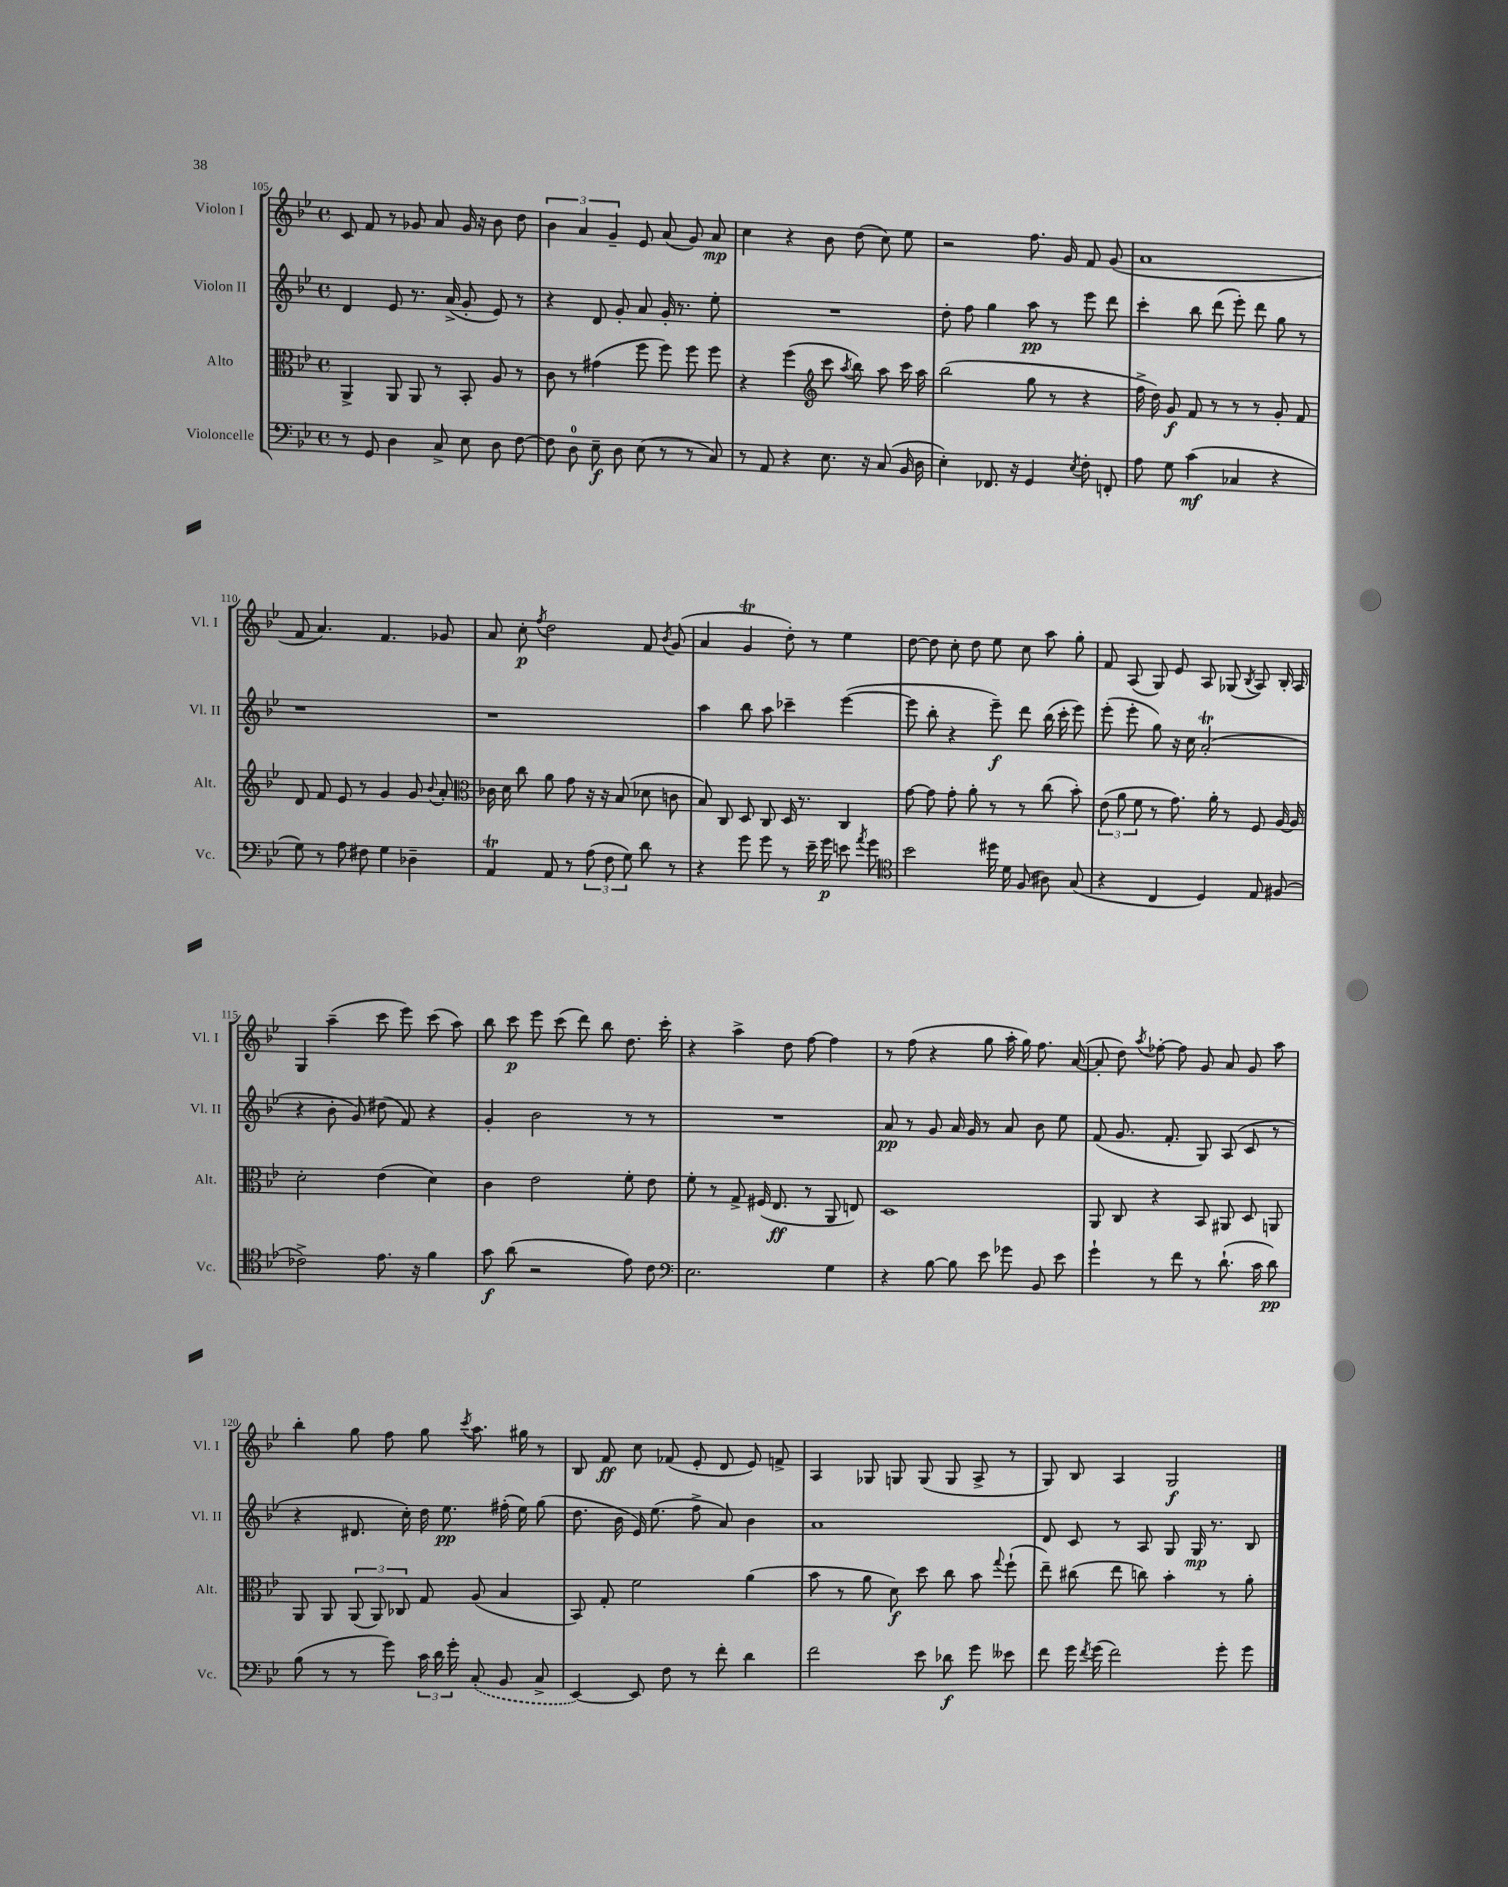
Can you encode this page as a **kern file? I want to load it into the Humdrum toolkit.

**kern	**dynam	**kern	**dynam	**kern	**dynam	**kern	**dynam
*part4	*part4	*part3	*part3	*part2	*part2	*part1	*part1
*staff4	*staff4	*staff3	*staff3	*staff2	*staff2	*staff1	*staff1
*I"Violoncelle	*	*I"Alto	*	*I"Violon II	*	*I"Violon I	*
*I'Vc.	*	*I'Alt.	*	*I'Vl. II	*	*I'Vl. I	*
*clefF4	*	*clefC3	*	*clefG2	*	*clefG2	*
*k[b-e-]	*	*k[b-e-]	*	*k[b-e-]	*	*k[b-e-]	*
*M4/4	*	*M4/4	*	*M4/4	*	*M4/4	*
*met(c)	*	*met(c)	*	*met(c)	*	*met(c)	*
=105	=105	=105	=105	=105	=105	=105	=105
8r	.	4AA^/	.	4d/	.	8c/	.
8GG/	.	.	.	.	.	8f/	.
4D\	.	8AA/	.	8e-/	.	8r	.
.	.	8AA/	.	8.r	.	8g-X/	.
8C^/	.	8r	.	.	.	8a/	.
.	.	.	.	(16a^/	.	.	.
8E-\	.	8BB-'/	.	8g'/	.	16g-/	.
.	.	.	.	.	.	16r	.
8D\	.	8A/	.	8e-/)	.	8b-\	.
[8F\	.	8r	.	8r	.	8dd\	.
=106	=106	=106	=106	=106	=106	=106	=106
8F\]	.	8c\	.	4r	.	6b-\	.
8D\	.	8r	.	.	.	.	.
.	.	.	.	.	.	6a/	.
8E-~\	f	(4g#X\	.	8d/	.	.	.
.	.	.	.	.	.	6g~/	.
8D\	.	.	.	8g'/	.	.	.
(8E-\	.	8ff\	.	8a/	.	8e-/	.
8r	.	8ff\)	.	16g'/	.	(8a/	.
.	.	.	.	8.r	.	.	.
8r	.	8ff\	.	.	.	8g/)	.
8C/)	.	8ff\	.	8ee-'\	.	8a/	mp
=107	=107	=107	=107	=107	=107	=107	=107
8r	.	4r	.	1r	.	4cc\	.
8AA/	.	.	.	.	.	.	.
4r	.	(4ff\	.	.	.	4r	.
*	*	*clefG2	*	*	*	*	*
8.E-\	.	8ccc\	.	.	.	8b-\	.
.	.	8qaa/	.	.	.	.	.
.	.	8bb-\)	.	.	.	(8dd\	.
16r	.	.	.	.	.	.	.
(8C/	.	8aa\	.	.	.	8cc\)	.
16BB-/	.	16ccc\	.	.	.	8ee-\	.
16D\	.	16aa\	.	.	.	.	.
=108	=108	=108	=108	=108	=108	=108	=108
4E-'\)	.	(2bb-\	.	8dd'\	.	2r	.
.	.	.	.	8ff\	.	.	.
8.FF-X/	.	.	.	4gg\	.	.	.
16r	.	.	.	.	.	.	.
4GG/	.	8gg\	.	8aa\	pp	8.ff\	.
.	.	8r	.	8r	.	.	.
.	.	.	.	.	.	16g/	.
8qE-/	.	.	.	.	.	.	.
8F'\	.	4r	.	8eee-\	.	8f/	.
8FFn'/	.	.	.	8ddd\	.	(8g/	.
=109	=109	=109	=109	=109	=109	=109	=109
8A\	.	16ff^\	.	4ccc'\	.	1a	.
.	.	16dd\)	.	.	.	.	.
8G\	.	8g/	f	.	.	.	.
(4c\	mf	8f/	.	8bb-\	.	.	.
.	.	8r	.	(8ddd\	.	.	.
4C-X/	.	8r	.	8eee-'\)	.	.	.
.	.	8r	.	8ddd\	.	.	.
4r	.	8g'/	.	8gg\	.	.	.
.	.	8f/	.	8r	.	.	.
!!LO:LB:g=z
=110	=110	=110	=110	=110	=110	=110	=110
8G\)	.	8d/	.	1r	.	8f/	.
8r	.	8f/	.	.	.	4.a/)	.
8A\	.	8e-/	.	.	.	.	.
8F#X\	.	8r	.	.	.	.	.
4G\	.	4g/	.	.	.	4.f/	.
4D-X~\	.	8g/	.	.	.	.	.
.	.	8qqb-/	.	.	.	.	.
.	.	8a'/	.	.	.	8g-X/	.
=111	=111	=111	=111	=111	=111	=111	=111
*	*	*clefC3	*	*	*	*	*
4AAt/	.	16c-X\	.	1r	.	8a/	.
.	.	16d\	.	.	.	.	.
.	.	8cc\	.	.	.	8cc'\	p
.	.	.	.	.	.	8qff/	.
8AA/	.	8a\	.	.	.	2dd\	.
8r	.	8g\	.	.	.	.	.
(12A\	.	16r	.	.	.	.	.
.	.	16r	.	.	.	.	.
12F\	.	.	.	.	.	.	.
.	.	(8B-/	.	.	.	.	.
12G\)	.	.	.	.	.	.	.
8d\	.	8d-X\	.	.	.	8f/	.
.	.	.	.	.	.	8qb-/	.
8r	.	8cn\	.	.	.	(8g/	.
=112	=112	=112	=112	=112	=112	=112	=112
4r	.	8B-/)	.	4aa\	.	4a/	.
.	.	8C/	.	.	.	.	.
8g\	.	8D/	.	8bb-\	.	4gT/	.
8g\	.	8C/	.	8aa\	.	.	.
8r	.	16D/	.	4ccc-X~\	.	8dd'\)	.
.	.	8.r	.	.	.	.	.
16e-~\	.	.	.	.	.	8r	.
16g\	p	.	.	.	.	.	.
8en\	.	4C/	.	([4eee-\	.	4ee-\	.
8qa/	.	.	.	.	.	.	.
8g\	.	.	.	.	.	.	.
=113	=113	=113	=113	=113	=113	=113	=113
*clefC4	*	*	*	*	*	*	*
2b-\	.	[8g\	.	8eee-\]	.	[8dd\	.
.	.	8g\]	.	8bb-'\	.	8dd\]	.
.	.	8g'\	.	4r	.	8cc'\	.
.	.	8a'\	.	.	.	8dd\	.
16dd#X\	.	8r	.	8eee-~\)	f	8ee-\	.
16d\	.	.	.	.	.	.	.
(8F/	.	8r	.	8ddd\	.	8cc\	.
8A#X\)	.	(8cc\	.	(16bb-\	.	8aa\	.
.	.	.	.	16ccc'\	.	.	.
(8G/	.	8b-'\)	.	8eee-\)	.	8gg'\	.
=114	=114	=114	=114	=114	=114	=114	=114
4r	.	(12e-\	.	(8eee-'\	.	8f/	.
.	.	12a\	.	.	.	.	.
.	.	.	.	8eee-'\	.	(8A/	.
.	.	12f\	.	.	.	.	.
4C/	.	8r	.	8gg\)	.	8G/)	.
.	.	8.g\)	.	16r	.	8e-/	.
.	.	.	.	16cc\	.	.	.
4D/)	.	.	.	(2at'/	.	8A/	.
.	.	16a'\	.	.	.	.	.
.	.	8r	.	.	.	(8G-X/	.
.	.	.	.	.	.	8qB-/	.
8E-/	.	8F/	.	.	.	8A/)	.
(8F#X/	.	[16A/	.	.	.	16B-'/	.
.	.	16A/]	.	.	.	16A/	.
!!LO:LB:g=z
=115	=115	=115	=115	=115	=115	=115	=115
2c-X^\)	.	2d'\	.	4r	.	4G/	.
.	.	.	.	8b-'\	.	(4aa~\	.
.	.	.	.	8g/)	.	.	.
8.e-\	.	(4e-\	.	(8dd#X\	.	8ccc\	.
.	.	.	.	8f/)	.	8eee-\)	.
16r	.	.	.	.	.	.	.
4f\	.	4d\)	.	4r	.	(8ccc\	.
.	.	.	.	.	.	8aa\)	.
=116	=116	=116	=116	=116	=116	=116	=116
8g\	f	4c\	.	4g'/	.	8bb-\	.
(8a\	.	.	.	.	.	8ccc\	p
2r	.	2e-\	.	2b-\	.	8eee-\	.
.	.	.	.	.	.	(8ccc\	.
.	.	.	.	.	.	8ddd\)	.
.	.	.	.	.	.	8bb-\	.
8e-\)	.	8f'\	.	8r	.	8.dd\	.
8c\	.	8e-\	.	8r	.	.	.
.	.	.	.	.	.	16ccc'\	.
=117	=117	=117	=117	=117	=117	=117	=117
*clefF4	*	*	*	*	*	*	*
2.E-\	.	8f'\	.	1r	.	4r	.
.	.	8r	.	.	.	.	.
.	.	8G^/	.	.	.	4aa^\	.
.	.	(16F#X/	.	.	.	.	.
.	.	8.E-/	ff	.	.	.	.
.	.	.	.	.	.	8dd\	.
.	.	8r	.	.	.	[8ff\	.
4G\	.	8AA/	.	.	.	4ff\]	.
.	.	8En/)	.	.	.	.	.
=118	=118	=118	=118	=118	=118	=118	=118
4r	.	1D	.	8a/	pp	8r	.
.	.	.	.	8r	.	(8ff\	.
[8B-\	.	.	.	8g/	.	4r	.
8B-\]	.	.	.	16a/	.	.	.
.	.	.	.	16g/	.	.	.
8e-\	.	.	.	8r	.	8gg\	.
8g-X\	.	.	.	8a/	.	16aa'\	.
.	.	.	.	.	.	16gg\)	.
8BB-/	.	.	.	8b-\	.	8.ff\	.
8e-\	.	.	.	8ee-\	.	.	.
.	.	.	.	.	.	([16a/	.
=119	=119	=119	=119	=119	=119	=119	=119
4g`\	.	8AA/	.	(8f/	.	8a'/]	.
.	.	8C/	.	8.g/	.	8dd\)	.
.	.	.	.	.	.	8qaa/	.
8r	.	4r	.	.	.	[8ff-X'\	.
.	.	.	.	8.f'/	.	.	.
8f\	.	.	.	.	.	8ff-\]	.
8r	.	8BB-/	.	8G/)	.	8g/	.
(8.d`\	.	8AA#X/	.	(8A/	.	8a/	.
.	.	8D/	.	8c/	.	8g/	.
16c\	.	.	.	.	.	.	.
8d\)	pp	8AAn/	.	8r	.	8aa\	.
!!LO:LB:g=z
=120	=120	=120	=120	=120	=120	=120	=120
(8B-\	.	8AA/	.	4r	.	4bb-'\	.
8r	.	8AA/	.	.	.	.	.
8r	.	(12AA/	.	8.d#X/	.	8gg\	.
.	.	12AA/)	.	.	.	.	.
8g\)	.	.	.	.	.	8ff\	.
.	.	12C-X/	.	.	.	.	.
.	.	.	.	16cc'\)	.	.	.
24c\	.	8G/	.	16dd\	.	8gg\	.
24d\	.	.	.	.	.	.	.
.	.	.	.	8.ee-\	pp	.	.
24g'\	.	.	.	.	.	.	.
.	.	.	.	.	.	8qccc/	.
(8C'/	.	(8A/	.	.	.	8.aa\	.
8BB-/	.	4B-/	.	(16ff#X'\	.	.	.
.	.	.	.	16ee-\)	.	16gg#X\	.
8C^/	.	.	.	(8gg\	.	8r	.
=121	=121	=121	=121	=121	=121	=121	=121
[4EE-/)	.	8BB-/)	.	8.dd\	.	8B-/	.
.	.	8G'/	.	.	.	8f/	ff
.	.	.	.	16b-\	.	.	.
8EE-/]	.	2f\	.	16e-/)	.	8cc\	.
.	.	.	.	(8.ee-\	.	.	.
8F\	.	.	.	.	.	(8f-X/	.
8r	.	.	.	8ff^\	.	8e-'/	.
8f'\	.	.	.	8a/)	.	8d/	.
4d\	.	(4a\	.	4b-\	.	8e-/)	.
.	.	.	.	.	.	8fn^/	.
=122	=122	=122	=122	=122	=122	=122	=122
2f\	.	8b-\	.	1a	.	4A/	.
.	.	8r	.	.	.	.	.
.	.	8a\	.	.	.	8G-X/	.
.	.	8d\)	f	.	.	8Gn/	.
8e-\	.	8dd\	.	.	.	(8G/	.
8d-X\	f	8cc\	.	.	.	8G/	.
8g\	.	8b-\	.	.	.	8A^/	.
.	.	8qqgg/	.	.	.	.	.
8e--X\	.	(8ff`\	.	.	.	8r	.
=123	=123	=123	=123	=123	=123	=123	=123
8f\	.	8ee-~\)	.	8d/	.	8G/)	.
16g\	.	(8cc#X\	.	8c/	.	8B-/	.
8qf/	.	.	.	.	.	.	.
(16g\	.	.	.	.	.	.	.
2f\)	.	8ee-\	.	8r	.	4A/	.
.	.	8ccn\)	.	8A/	.	.	.
.	.	4b-'\	.	8G/	.	2G/	f
.	.	.	.	16G/	mp	.	.
.	.	.	.	8.r	.	.	.
8g'\	.	8r	.	.	.	.	.
8g\	.	8a'\	.	8B-/	.	.	.
==	==	==	==	==	==	==	==
*-	*-	*-	*-	*-	*-	*-	*-
